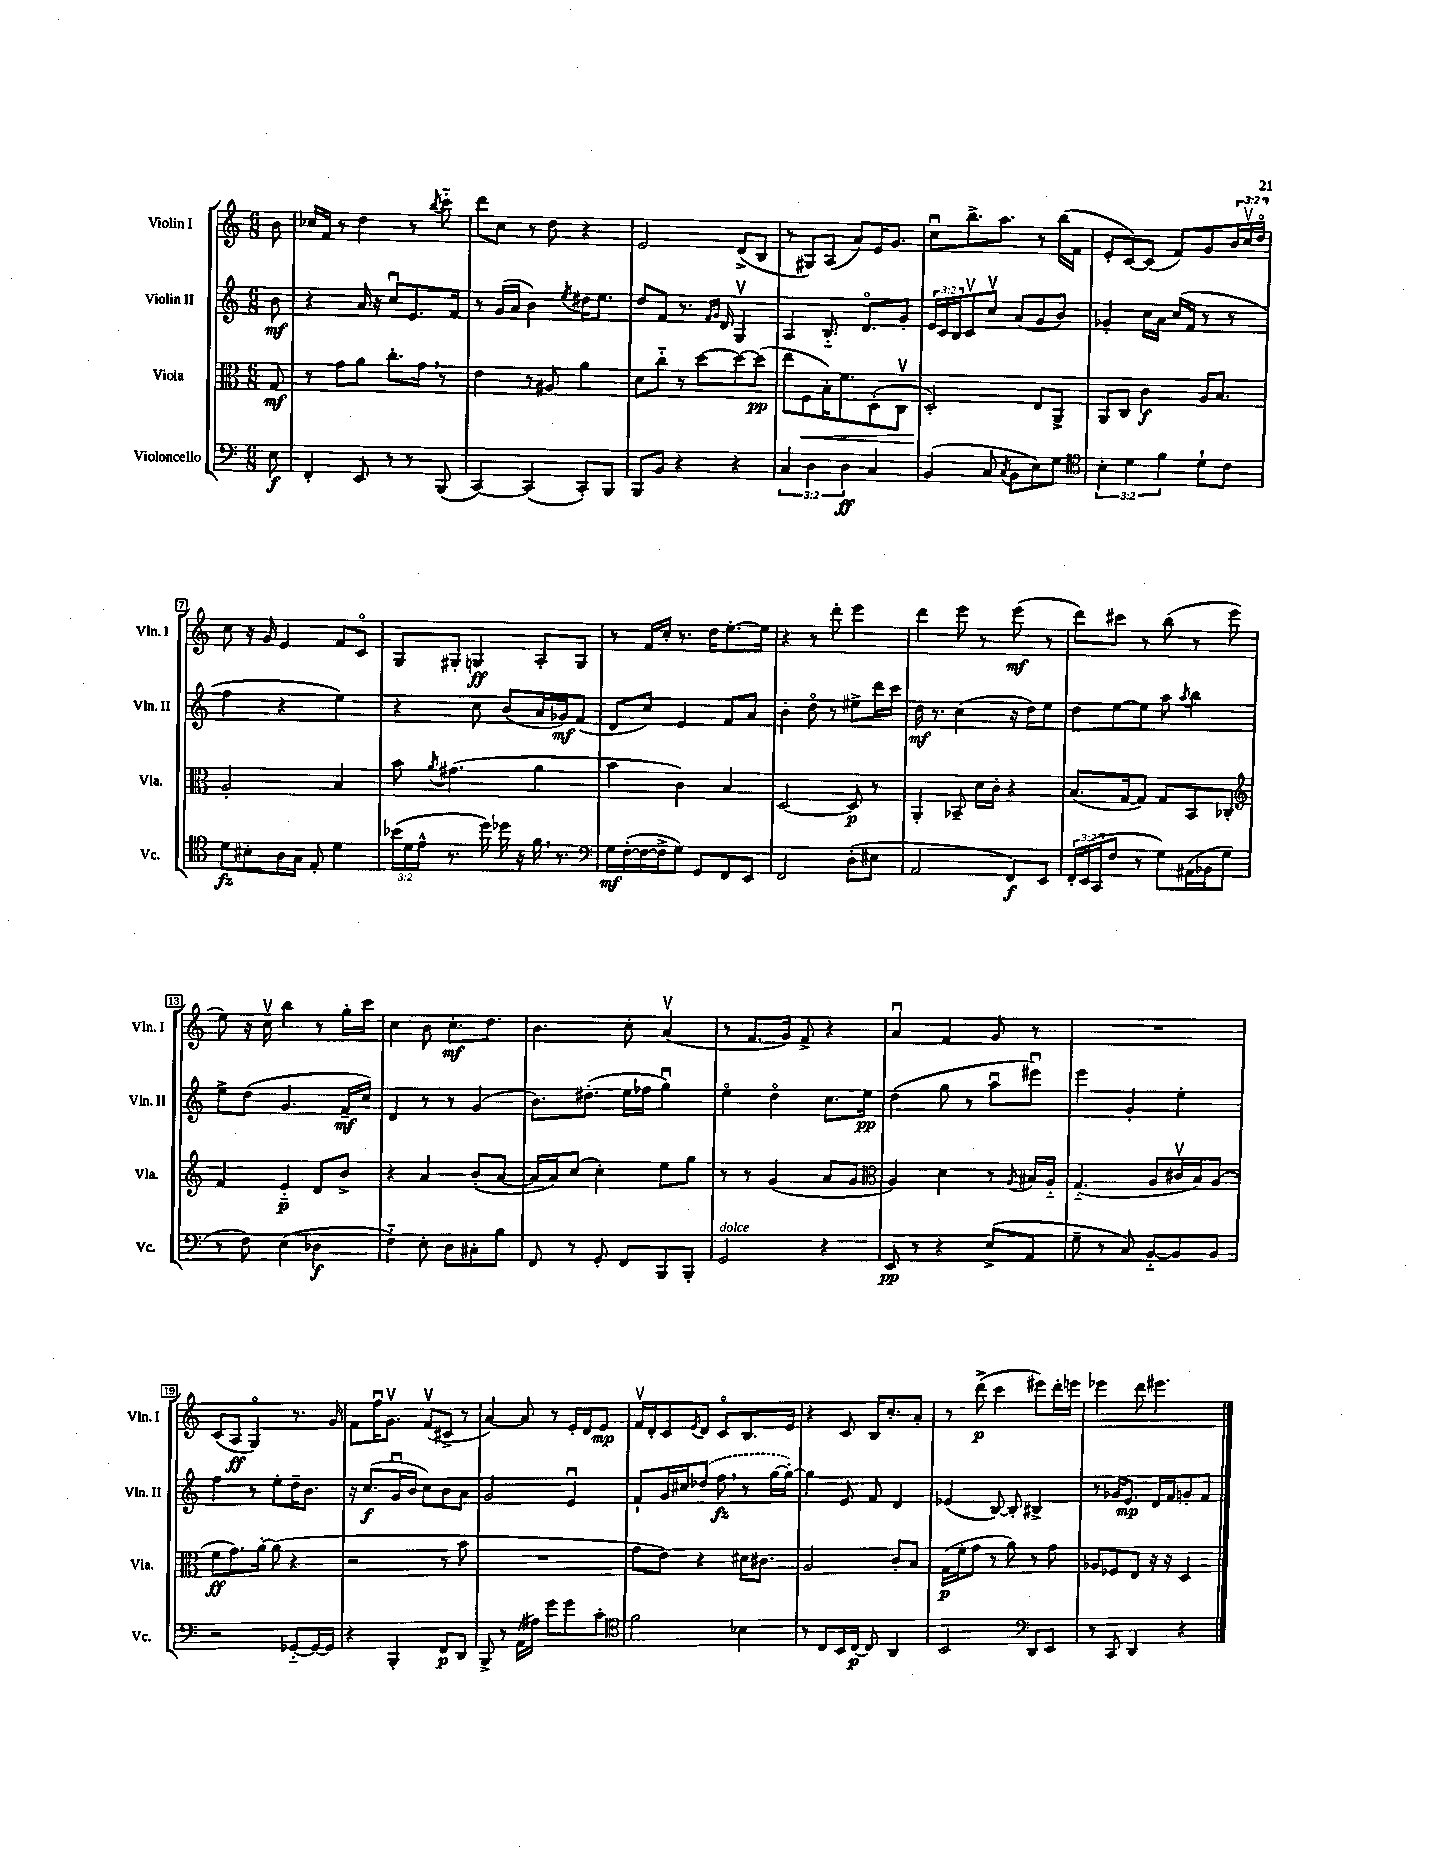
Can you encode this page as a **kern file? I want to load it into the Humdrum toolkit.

**kern	**kern	**kern	**kern
*staff4	*staff3	*staff2	*staff1
*clefF4	*clefC3	*clefG2	*clefG2
*k[]	*k[]	*k[]	*k[]
*M6/8	*M6/8	*M6/8	*M6/8
8E\	8G/	8b\	8b\
=	=	=	=
4FF'/	8r	4r	16cc-/LL
.	.	.	16f/JJ
.	8g\L	.	8r
8EE/	8a\J	16a/	4dd\
.	.	16r	.
8r	8.cc'\L	8ccu/L	.
8r	.	8.e/	8r
.	16g\Jk	.	.
.	.	.	8qbb/
(8BBB/	8r	.	8ccc'~\
.	.	16f/Jk	.
=	=	=	=
[4CC/)	4e\	8r	8ddd\L
.	.	(16g/LL	8cc\J
.	.	16a/JJ	.
(4CC/]	8r	4b\)	8r
.	8A#/	.	8dd\
.	.	8qee/	.
8CC'/L)	4a\	16dd#\LK	4r
.	.	8.ee\J	.
8BBB/J	.	.	.
=	=	=	=
8BBB/L	8d\L	8dd/L	2e/
8BB/J	8cc'~\J	8f/J	.
4r	8r	8.r	.
.	[8dd\L	.	.
.	.	16qqf/LL	.
.	.	16qqg/JJ	.
.	.	16d/	.
4r	8dd\_	4Gv/	(8d^/L
.	(8dd\]J	.	8B/J
=	=	=	=
6C/	8ee\L	4A/	8r
.	8F\	.	8G#/L)
6D\	.	.	.
.	16B'\K)	8.B'~/	(8A/J
.	8.f\	.	.
6D\	.	.	.
.	.	.	8a/L)
.	.	8.do/L	.
4C/	(8D'\	.	16e/K
.	.	.	8.g/J
.	8Cv\J	8g'/J	.
=	=	=	=
(4BB/	2D'/)	24e/LL	8ccu\L
.	.	24c/	.
.	.	24B/J	.
.	.	8cv/	8.bb^\
8C/	.	8ccv/J	.
.	.	.	8.aa\J
8qC/	.	.	.
8BB\L	.	(8a/L	.
8E\)	8E/L	8g/	8r
8G\J	8AA^/J	8b/J)	(16bb\LL
.	.	.	16f\JJ
=	=	=	=
*clefC4	*	*	*
6B'\	8AA/L	4g-'/	8e'/L
.	8C/J	.	[8c/)
6d\	.	.	.
.	4c\	16cc\LL	(8c/]J
.	.	16a\JJ	.
6f\	.	.	.
.	.	(16cc/LL	8f/L)
.	.	16f/JJ	.
8d`\L	16A/LK	8r	8g/
.	8.B/J	.	.
8c\J	.	8r	24b/L
.	.	.	24ccv/
.	.	.	24ddo/JJ
=	=	=	=
8d\L	2A'/	4ff\	8cc\
8B#'\	.	.	16r
.	.	.	16g/
16A\L	.	4r	4e/
16G\JJ	.	.	.
8E'/	.	.	.
4d\	4B/	4ee\)	8f/L
.	.	.	8co/J
=	=	=	=
(24b-\LL	8b\	4r	8G/L
24d\	.	.	.
24e^^\JJ	.	.	.
.	8qa/	.	.
8.r	(4.g#\	.	8G#'/J
.	.	8cc\	4G/
16dd\)	.	.	.
16dd-\	.	(8b/L	.
16r	.	.	.
16f\	4a\	16a/L	8A'/L
8.r	.	16g-/J)	.
.	.	(8f/J	8G/J
=	=	=	=
*clefF4	*	*	*
16G\LL	4b\	8d/L	8r
([16F'\	.	.	.
16F\_	.	8cc/J)	16f/LL
16F^\]J	.	.	16cc'/JJ
8G\J)	4c\)	4e/	8.r
8GG/L	.	.	.
.	.	.	16dd\LK
8FF/	4B/	8f/L	[8.ee'\
8EE/J	.	8a/J	.
.	.	.	16ee\]Jk
=	=	=	=
2FF/	[2D/	4b'\	4r
.	.	8ddo\	8r
.	.	8r	8ddd'\
(8D'\L	8D/]	8ee#^\L	4eee\
8E#\J	8r	16ddd\L	.
.	.	16ccc\JJ	.
=	=	=	=
2AA/	4AA'/	16dd\	4ddd\
.	.	8.r	.
.	8BB-~/	(4cc\	8eee\
.	16d\LL	.	8r
.	16c'\JJ	.	.
8FF/L)	4r	16r	(8eee\
.	.	16dd\LK)	.
8EE/J	.	8ee\J	8r
=	=	=	=
24FF'/LL	(8.B/L	8dd\L	8ddd\L)
(24EE/	.	.	.
24CC/J	.	.	.
8F/J	.	[8ee\	8ccc#\J
.	[16G/k	.	.
8r	8G/]J)	8ee\]J	8r
8G\L)	8G/L	8aa\	(8bb\
.	.	8qaa/	.
(16AA#\L	8BB/	4bb\	8r
16BB-\J	.	.	.
8G\J	8C-'/J	.	8eee\
=	=	=	=
*	*clefG2	*	*
8r	4f/	8ee^\L	8ee\)
8F\)	.	(8dd\J	16r
.	.	.	16ccv\
(4E\	4e'~/	4.g/	4bb\
4D-\	8d/L	.	8r
.	8b^/J	16f~/LL	16gg'\LL
.	.	16cc/JJ)	16ccc\JJ
=	=	=	=
4F'~\)	4r	4d/	4cc\
8E'\	4a/	8r	8b\
8D\L	.	8r	8.cc'\L
8C#'\	(8b'/L	(4g/	.
.	.	.	8.dd\J
8B\J	[8a/J	.	.
=	=	=	=
8FF/	16a/]LL	8.b\L)	4.b\
.	16a/J)	.	.
8r	(8cc/J	.	.
.	.	(8.dd#'\J	.
8GG'/	4cc'\)	.	.
8FF/L	.	16ee\LL	8cc'\
.	.	16ff-\JJ	.
8BBB/	8ee\L	4ggu\)	(4av/
8BBB'/J	8gg\J	.	.
=	=	=	=
2GG/	8r	4eeo\	8r
.	8r	.	8.f/L
.	(4g/	4ddo\	.
.	.	.	16g/Jk)
.	.	.	8f^/
4r	8a/L	8.cc\L	4r
.	8g/J	.	.
.	.	16ee\Jk	.
=	=	=	=
*	*clefC3	*	*
8EE/	4A/)	(4dd\	4au/
8r	.	.	.
4r	4d\	8gg\	4f/
.	.	8r	.
(8E^/L	8r	8aau\L	8g/
.	8qA/	.	.
8AA/J	16B#/LL	8eee#u\J)	8r
.	16A'~/JJ	.	.
=	=	=	=
8G~\	(4.G'~/	4eee\	2.r
8r	.	.	.
8C/)	.	4g'/	.
[8BB'~/L	8A/L	.	.
8BB/]	16c#v/L	4ee'\	.
.	16B/J)	.	.
8BB/J	(8A/J	.	.
=	=	=	=
2r	8f\L	4ff\	(8c/L
.	8.g\)	.	8A/J
.	.	8r	4Go/)
.	[16a'\Jk	.	.
.	(8a\]	8ee'\L	.
[8GG-'~/L	4r	16dd~\K	8.r
.	.	8.b\J	.
16GG-/_L	.	.	.
16GG-/]JJ	.	.	16g/
=	=	=	=
4r	2r	16r	8f\L
.	.	(8.cc/L	.
.	.	.	16ffu\K
.	.	.	8.gv\J
4BBB'/	.	16gu/L	.
.	.	16b/JJ	.
.	.	8cc\L)	(8fv/L
8FF/L	8r	8b\	8c#^/J
8DD/J	8b\	8a\J	8r
=	=	=	=
8BBB^/	2.r	2g/	[4a/)
8r	.	.	.
(16AA\LL	.	.	8a/]
16A#\JJ)	.	.	.
8g\L	.	.	8r
8g\	.	4eu/	16e'/LL
.	.	.	16d/J
8c'\J	.	.	8e/J
=	=	=	=
*clefC4	*	*	*
2f\	8g\L	8f`/L	16fv/LL
.	.	.	16d'/J
.	8e\J)	16g/L	8c/
.	.	16cc#/J	.
.	.	.	8qe/
.	4r	(8dd-/J	8d/J
.	.	8ff\	8co/L
4B-\	16d#\LK	8r	8.B/
.	8.c#\J	.	.
.	.	[16gg\LL	.
.	.	16gg'\_JJ)	16e/Jk
=	=	=	=
8r	2A/	4gg\]	4r
8C/L	.	.	.
16BB/L	.	8e/	8c/
[16C/JJ	.	.	.
8C/]	.	8f/	16B/LK
.	.	.	8.cc'/
4AA/	8c'/L	4d/	.
.	8B/J	.	8a'/J
=	=	=	=
2BB/	(16G\LL	(4e-/	8r
.	16f'\J	.	.
.	8g\J	.	(8ddd^\
.	8r	[8B/)	4ccc\
.	8a\)	8B'/]	.
*clefF4	*	*	*
8DD/L	8r	4B#^/	8eee#\L)
8EE/J	8g\	.	16ddd'\L
.	.	.	16eee\JJ
=	=	=	=
8r	8A-/L	8r	4eee-\
8CC/	8F-/	16g-/LK	.
.	.	8.e/J	.
4DD/	8E/J	.	8ddd\
.	16r	16d/LL	4.eee#\
.	16r	16f/J	.
4r	4D/	8g'/	.
.	.	8f/J	.
==	==	==	==
*-	*-	*-	*-
